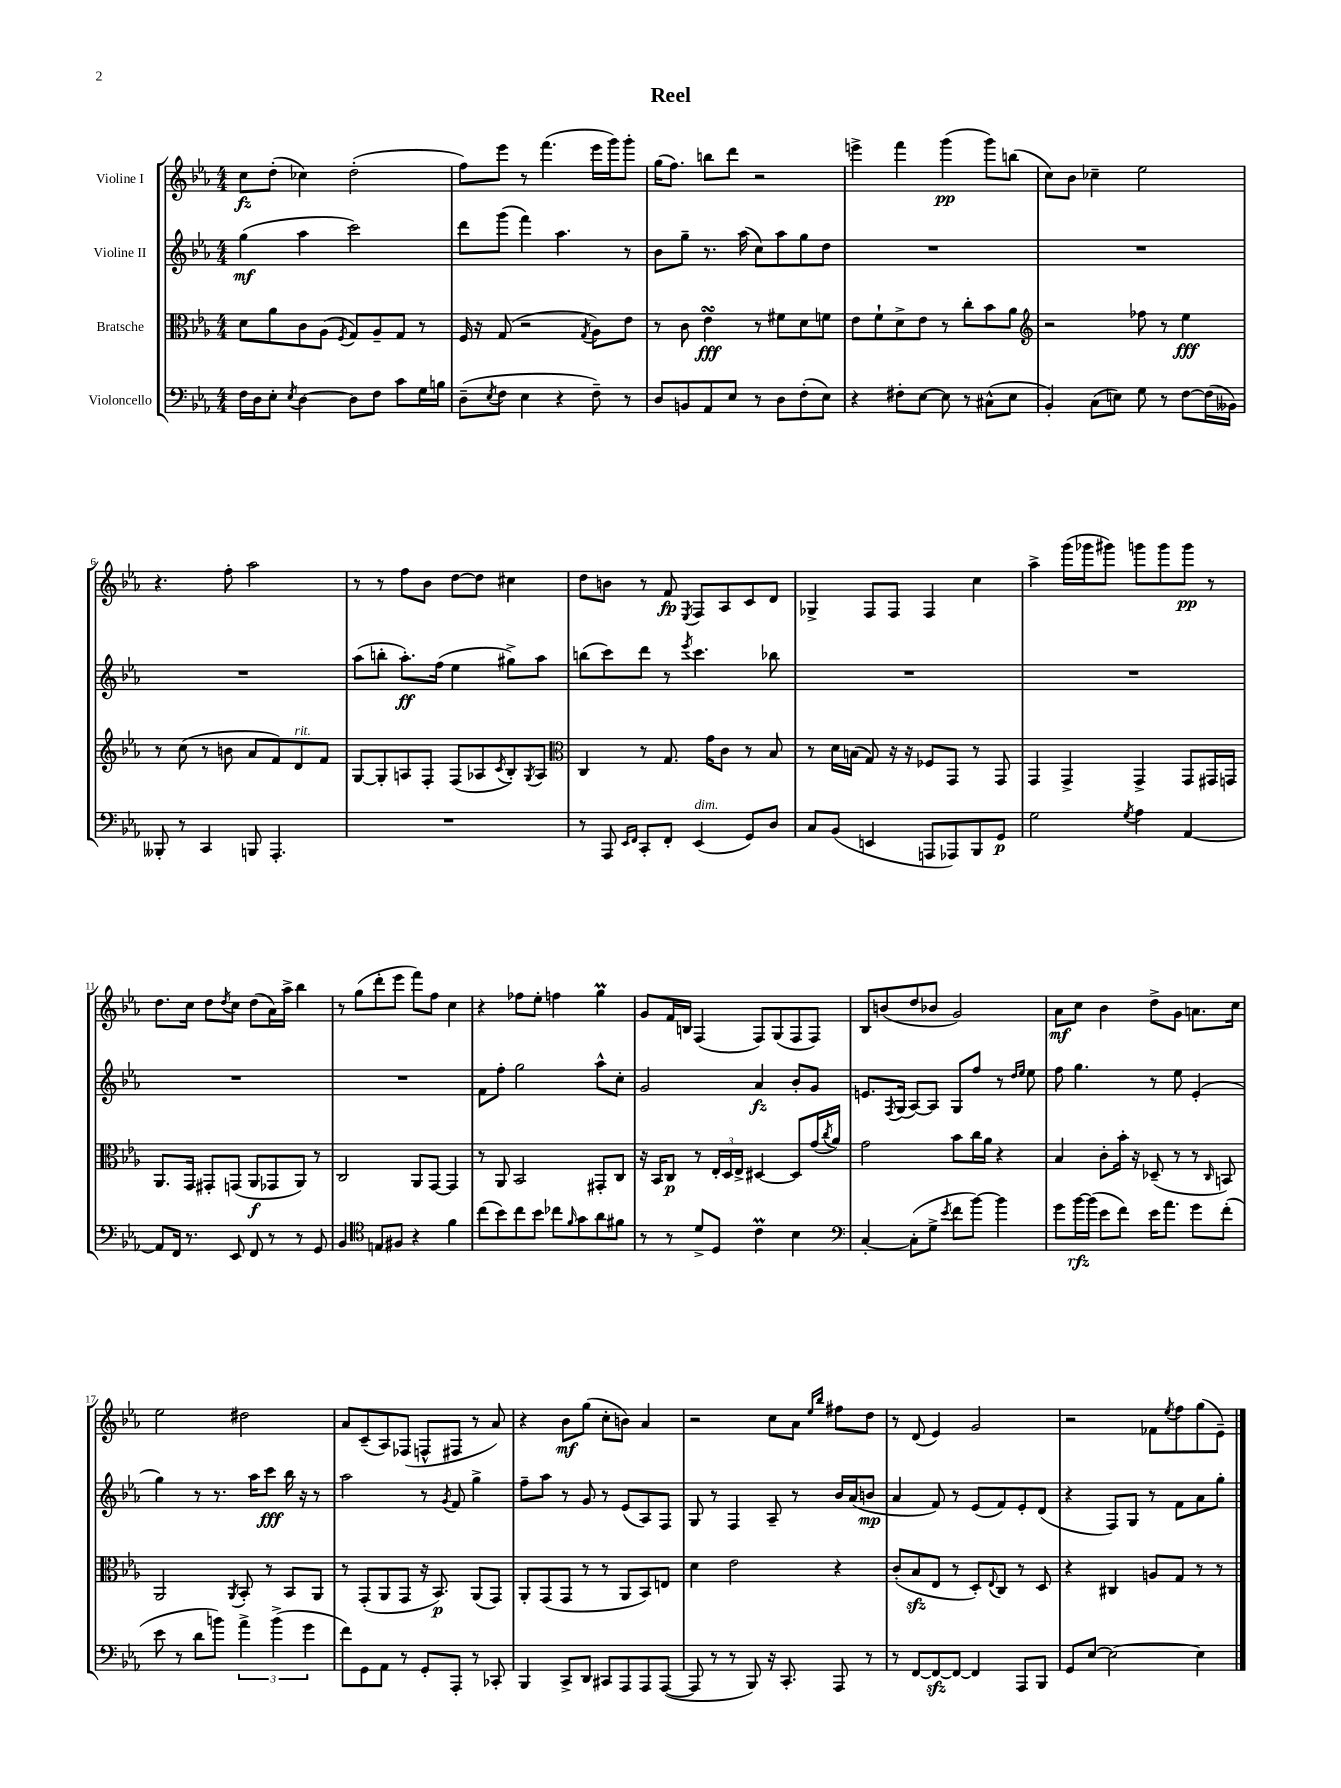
\header { title = "Reel" }
<<
\new StaffGroup <<
\new Staff = "s0" \with { instrumentName = "Violine I" } {
    \clef treble \key ees \major \numericTimeSignature \time 4/4
    c''8\fz d''8-.( ces''4) d''2-.( |
    f''8) ees'''8 r8 f'''4.( ees'''16 g'''16) g'''8-. |
    g''16( f''8.) b''8 d'''8 r2 |
    e'''4-> f'''4 g'''4\pp( g'''8) b''8( |
    c''8) bes'8 ces''4-- ees''2 |
    r4. f''8-. aes''2 |
    r8 r8 f''8 bes'8 d''8~ d''8 cis''4 |
    d''8 b'8 r8 f'8\fp \acciaccatura { ees8 } f8 aes8 c'8 d'8 |
    ges4-> f8 f8 f4 c''4 |
    aes''4-> g'''16( ges'''16 gis'''8) g'''8 g'''8 g'''8\pp r8 |
    d''8. c''16 d''8 \acciaccatura { d''8 } c''8 d''8( aes'16) aes''16-> bes''4 |
    r8 g''8( d'''8-. ees'''8 f'''8) f''8 c''4 |
    r4 fes''8 ees''8-. f''4 g''4\prall |
    g'8 f'16 b16 f4( f8) g8( f8 f8) |
    bes8 b'8( d''8 bes'8 g'2) |
    aes'8\mf c''8 bes'4 d''8-> g'8 a'8. c''16 |
    ees''2 dis''2 |
    aes'8 c'8--( aes8) fes8( f8-^ fis8 r8 aes'8) |
    r4 bes'8\mf g''8( c''8-. b'8) aes'4 |
    r2 c''8 aes'8 \grace { ees''16 bes''16 } fis''8 d''8 |
    r8 d'8( ees'4) g'2 |
    r2 fes'8 \acciaccatura { ees''8 } f''8 g''8( ees'8--) \bar "|." |
}
\new Staff = "s1" \with { instrumentName = "Violine II" } {
    \clef treble \key ees \major \numericTimeSignature \time 4/4
    g''4\mf( aes''4 c'''2) |
    d'''8 g'''8( f'''4) aes''4. r8 |
    bes'8 g''8-- r8. aes''16( c''8) aes''8 g''8 d''8 |
    R1 |
    R1 |
    R1 |
    aes''8( b''8-. aes''8.-.\ff) f''16( ees''4 gis''8->) aes''8 |
    b''8( c'''8) d'''8 r8 \acciaccatura { ees'''8 } c'''4. bes''8 |
    R1 |
    R1 |
    R1 |
    R1 |
    f'8 f''8-. g''2 aes''8-^ c''8-. |
    g'2 aes'4\fz bes'8-. g'8 |
    e'8. \acciaccatura { f8 } g16( aes8~) aes8 g8 f''8 r8 \grace { d''16 ees''16 } ees''8 |
    f''8 g''4. r8 ees''8 ees'4-.( |
    g''4) r8 r8. aes''16 c'''8\fff bes''16 r16 r8 |
    aes''2 r8 \acciaccatura { g'8 } f'8 g''4-> |
    f''8-- aes''8 r8 g'8 r8 ees'8( aes8) f8 |
    g8 r8 f4 aes8-- r8 bes'16 aes'16( b'8\mp |
    aes'4 f'8) r8 ees'8( f'8) ees'8-. d'8( |
    r4 f8) g8 r8 f'8 aes'8 g''8-. \bar "|." |
}
\new Staff = "s2" \with { instrumentName = "Bratsche" } {
    \clef alto \key ees \major \numericTimeSignature \time 4/4
    d'8 aes'8 c'8 aes8( \acciaccatura { f8 } g8) aes8-- g8 r8 |
    f16 r16 g8( r2 \acciaccatura { g8 } aes8) ees'8 |
    r8 c'8 ees'4\turn\fff r8 fis'8 d'8 f'8 |
    ees'8 f'8-! d'8-> ees'8 r8 c''8-. bes'8 aes'8 |
    \clef treble r2 fes''8 r8 ees''4\fff |
    r8 c''8( r8 b'8 aes'8 f'8) d'8^\markup { \italic "rit." } f'8 |
    g8~ g8-. a8 f8-. f8( aes8 \acciaccatura { c'8 } bes8-.) \acciaccatura { g8 } aes8 |
    \clef alto c4 r8 g8. g'16 c'8 r8 bes8 |
    r8 d'16 b16( g8) r16 r16 fes8 g,8 r8 g,8 |
    g,4 g,4-> g,4-> g,8 gis,16 g,16 |
    aes,8. g,16 gis,8-. g,8( aes,8\f ges,8 aes,8) r8 |
    c2 aes,8 g,8~ g,4 |
    r8 aes,8 bes,2 gis,8-. c8 |
    r16 bes,16 c8\p r8 \tuplet 3/2 { ees16-. d16 ees16-> } dis4~ dis8 g'16( \acciaccatura { c''8 } aes'16) |
    g'2 bes'8 c''16 aes'16 r4 |
    bes4 c'8-. bes'16-. r16 des8--( r8 r8 \grace { c16 } b,8) |
    aes,2 \acciaccatura { aes,8 } bes,8-. r8 bes,8 aes,8 |
    r8 g,8-.( aes,8 g,8 r16 bes,8.\p) aes,8( g,8) |
    aes,8-. g,8( g,8 r8 r8 aes,8 bes,8) e8 |
    d'4 ees'2 r4 |
    c'8-.( bes8\sfz ees8 r8 d8-.) \appoggiatura { ees8 } c8 r8 d8 |
    r4 cis4 a8 g8 r8 r8 \bar "|." |
}
\new Staff = "s3" \with { instrumentName = "Violoncello" } {
    \clef bass \key ees \major \numericTimeSignature \time 4/4
    f16 d16 ees8-. \acciaccatura { ees8 } d4~ d8 f8 c'8 g16 b16 |
    d8--( \acciaccatura { ees8 } f8 ees4 r4 f8--) r8 |
    d8 b,8 aes,8 ees8 r8 d8 f8-.( ees8) |
    r4 fis8-. ees8~ ees8 r8 cis8-^( ees8 |
    bes,4-.) c8( e8) g8 r8 f8~ f16( beses,16) |
    beses,,8-. r8 c,4 b,,8 aes,,4.-. |
    R1 |
    r8 aes,,8 \grace { ees,16 f,16 } c,8-. f,8-. ees,4^\markup { \italic "dim." }( g,8) d8 |
    c8 bes,8( e,4 a,,8 aes,,8) bes,,8 g,8\p |
    g2 \acciaccatura { g8 } aes4 aes,4~ |
    aes,8 f,16 r8. ees,8 f,8 r8 r8 g,8 |
    bes,4 \clef tenor e8 fis8 r4 f'4 |
    c''8( bes'8) c''8 bes'8 ces''8 \grace { f'16 } g'8 aes'8 fis'8 |
    r8 r8 d'8-> d8 c'4\prall bes4 |
    \clef bass c4~-. c8-.( g8-> \acciaccatura { ees'8 } f'8 bes'8~) bes'4 |
    g'8 bes'16~\rfz bes'16( ees'8 f'8) ees'16 aes'8. g'8 f'8-.( |
    ees'8 r8 d'8 b'8) \tuplet 3/2 { aes'4-> b'4->( g'4 } |
    f'8) g,8 aes,8 r8 g,8-. aes,,8-. r8 ces,8-. |
    bes,,4 c,8-> d,8 cis,8 aes,,8 aes,,8 aes,,8~( |
    aes,,8 r8 r8 bes,,8) r16 c,8.-. aes,,8 r8 |
    r8 f,8~ f,8~\sfz f,8~ f,4 aes,,8 bes,,8 |
    g,8 ees8~ ees2~ ees4 \bar "|." |
}
>>
>>
